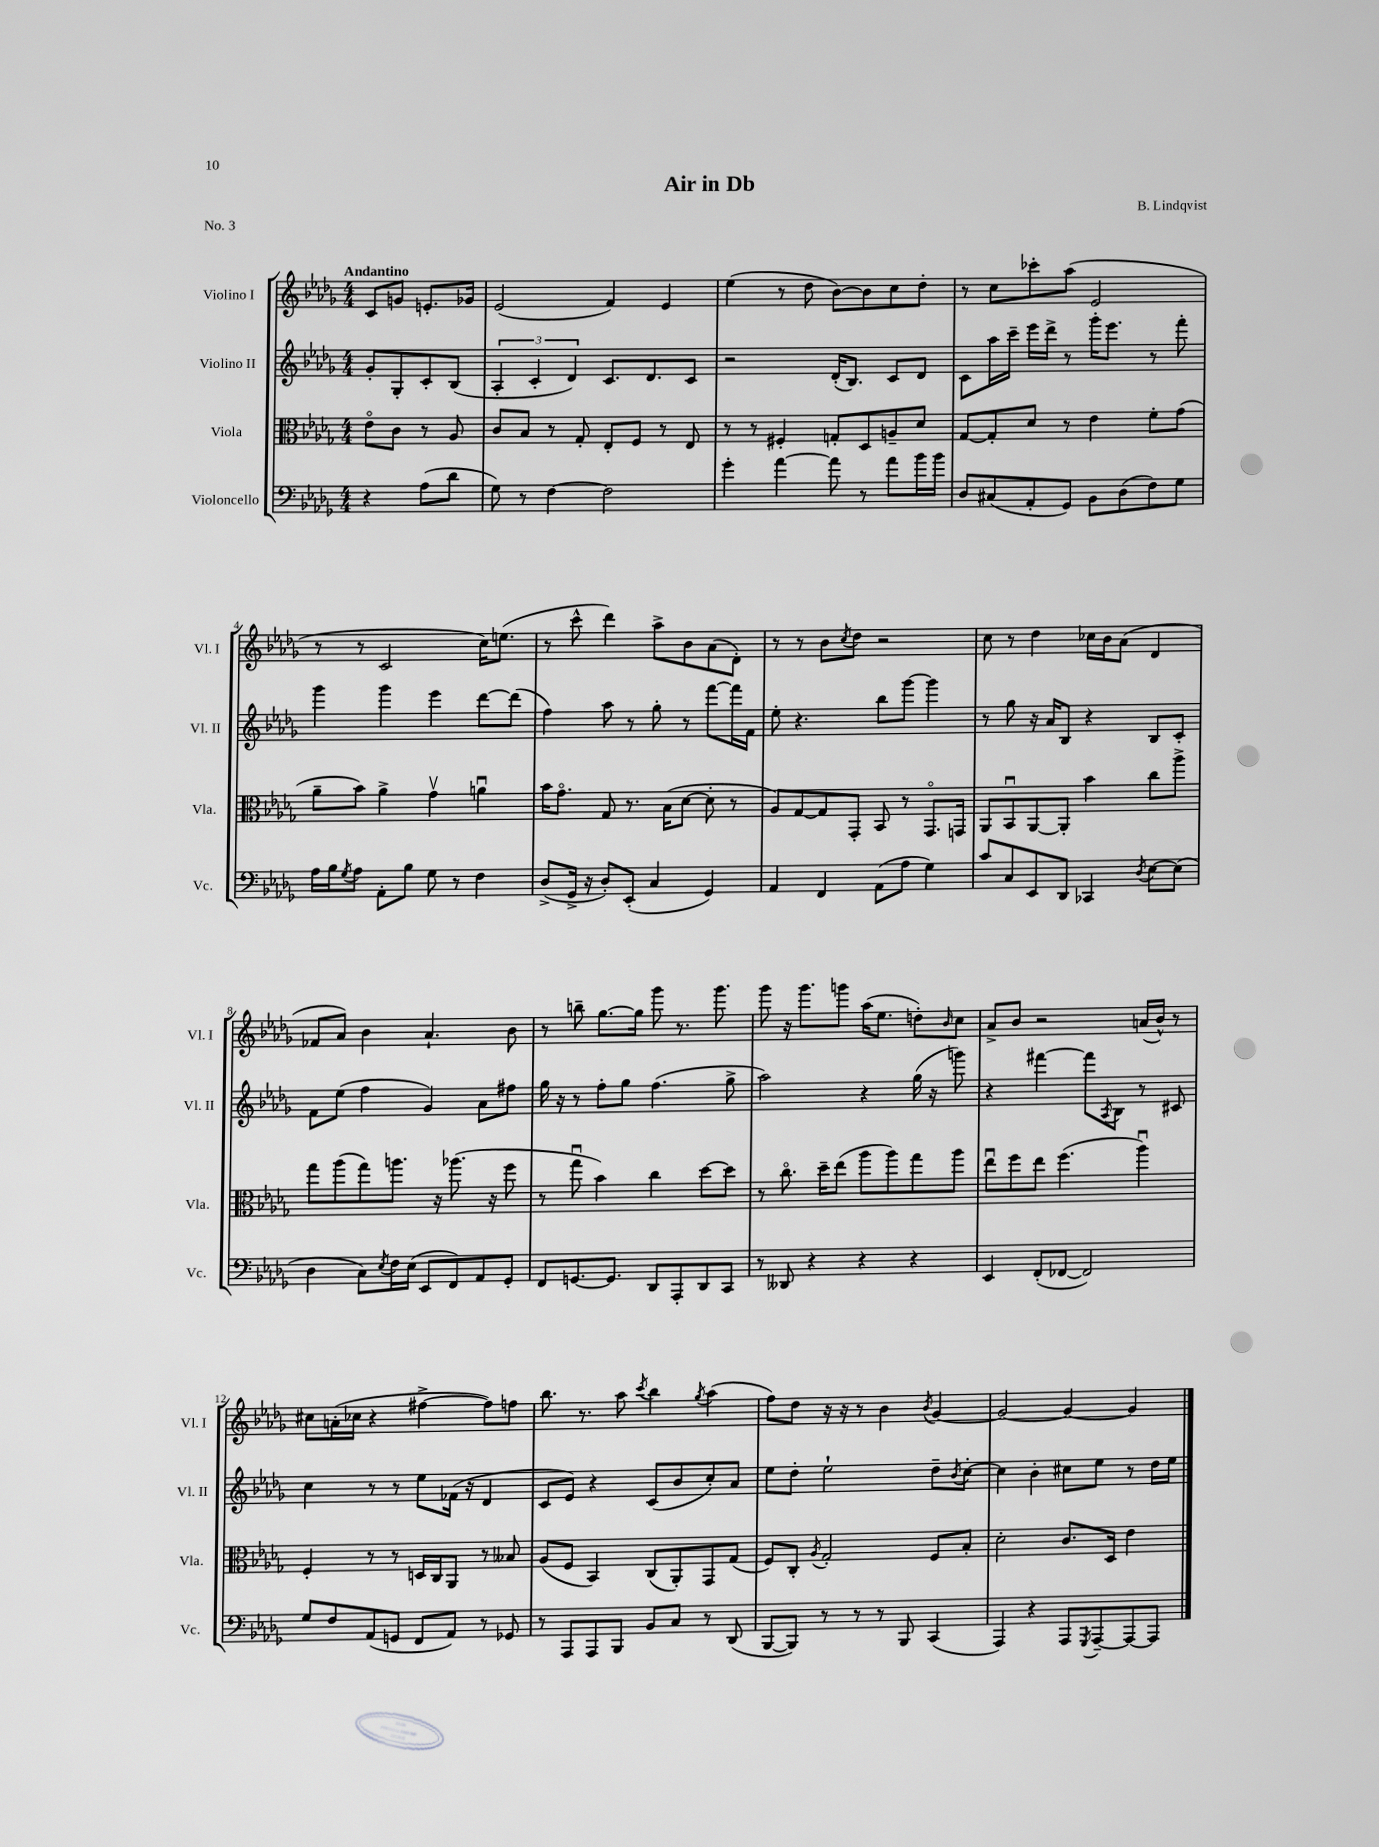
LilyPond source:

\header { title = "Air in Db" composer = "B. Lindqvist" piece = "No. 3" }
<<
\new StaffGroup <<
\new Staff = "s0" \with { instrumentName = "Violino I" shortInstrumentName = "Vl. I" } {
    \clef treble \key des \major \numericTimeSignature \time 4/4 \partial 2 \tempo "Andantino"
    c'8 g'8 e'8.-. ges'16 |
    ees'2( f'4) ees'4 |
    ees''4( r8 des''8 bes'8~) bes'8 c''8 des''8-. |
    r8 c''8 ces'''8-. aes''8( ees'2 |
    r8 r8 c'2 c''16) e''8.( |
    r8 c'''8-^ des'''4) aes''8-> bes'8 aes'8( des'8-.) |
    r8 r8 bes'8 \acciaccatura { c''8 } des''8 r2 |
    c''8 r8 des''4 ces''16 bes'16 aes'8( des'4 |
    fes'8 aes'8) bes'4 aes'4.-! bes'8 |
    r8 b''8-- ges''8.~ ges''16 ges'''8 r8. ges'''8. |
    ges'''8 r16 ges'''8. g'''8 aes''16( ees''8. d''8-.) \grace { bes'16 } c''8 |
    aes'8-> bes'8 r2 a'16( bes'16-^) r8 |
    cis''8 a'16-.( ces''16 r4 fis''4~-> fis''8) f''8 |
    bes''8. r8. aes''8 \acciaccatura { c'''8 } bes''4 \acciaccatura { ges''8 } aes''4( |
    f''8) des''8 r16 r16 r8 bes'4 \acciaccatura { bes'8 } ges'4~ |
    ges'2~ ges'4~ ges'4 \bar "|." |
}
\new Staff = "s1" \with { instrumentName = "Violino II" shortInstrumentName = "Vl. II" } {
    \clef treble \key des \major \numericTimeSignature \time 4/4 \partial 2
    ges'8-. ges8-. c'8-. bes8( |
    \tuplet 3/2 { aes4-. c'4-. des'4) } c'8. des'8. c'8 |
    r2 des'16-.( bes8.) c'8 des'8 |
    c'8 aes''16 c'''16-- ees'''16 des'''16-> r8 ges'''16-. ees'''8. r8 f'''8-. |
    ges'''4 ges'''4 ees'''4 des'''8~ des'''8( |
    f''4) aes''8 r8 ges''8-. r8 f'''8~ f'''16 f'16 |
    ees''8-. r4. bes''8 ges'''8~ ges'''4 |
    r8 ges''8 r16 aes'16 bes8 r4 bes8 c'8-. |
    f'8 ees''8( f''4 ges'4) aes'8 fis''8 |
    ges''16 r16 r8 f''8-. ges''8 f''4.( ges''8-> |
    aes''2) r4 ges''16( r16 g'''8) |
    r4 fis'''4~ fis'''8 \acciaccatura { aes8 } bes8 r8 cis'8 |
    c''4 r8 r8 ees''8 fes'16( r16 des'4 |
    c'8 ees'8) r4 c'8( bes'8 c''8-.) aes'8 |
    ees''8 des''8-. ees''2-! des''8-- \acciaccatura { bes'8 } c''8~-. |
    c''4 bes'4-. cis''8 ees''8 r8 des''16 ees''16 \bar "|." |
}
\new Staff = "s2" \with { instrumentName = "Viola" shortInstrumentName = "Vla." } {
    \clef alto \key des \major \numericTimeSignature \time 4/4 \partial 2
    ees'8\flageolet c'8 r8 aes8 |
    c'8 bes8 r8 ges8-. ees8-. f8 r8 ees8 |
    r8 r8 fis4-. g8-. des8 a8-- des'8 |
    ges8~ ges8-. des'8 r8 ees'4 f'8-. ges'8( |
    aes'8-- bes'8) aes'4-> ges'4\upbow a'4\downbow |
    bes'16 ges'8.\flageolet ges8 r8. bes16( des'8~ des'8-. r8 |
    aes8) ges8~ ges8 ges,8-. bes,8 r8 ges,8.\flageolet g,16 |
    aes,8 bes,8\downbow aes,8~ aes,8-. bes'4 c''8 aes''8-> |
    ges''8 aes''8( ges''8) a''8. r16 aes''8.( r16 f''8 |
    r8 ges''8\downbow bes'4) c''4 des''8~ des''8 |
    r8 c''8.\flageolet des''16-- ees''8( aes''8 aes''8) ges''8 aes''8 |
    ees''8\downbow f''8 ees''8 f''4.( aes''4\downbow) |
    f4-. r8 r8 d16 c16 aes,8 r8 beses8 |
    aes8( f8 bes,4) c8( aes,8-.) ges,8 ges8( |
    f8) c8-. \acciaccatura { aes8 } ges2-. f8 bes8-. |
    des'2-. c'8. des16 ees'4 \bar "|." |
}
\new Staff = "s3" \with { instrumentName = "Violoncello" shortInstrumentName = "Vc." } {
    \clef bass \key des \major \numericTimeSignature \time 4/4 \partial 2
    r4 aes8( des'8 |
    ges8) r8 f4~ f2 |
    ges'4-. aes'4~ aes'8 r8 aes'8 bes'16 bes'16 |
    des8 cis8( aes,8-. ges,8) bes,8 des8( f8) ges8 |
    aes16 bes16 \acciaccatura { ges8 } aes8 aes,8-. bes8 ges8 r8 f4 |
    des8->( ges,16-> r16 des8-.) ees,8-.( c4 ges,4) |
    aes,4 f,4 aes,8( aes8 ges4) |
    c'8 c8 ees,8 des,8 ces,4 \acciaccatura { des8 } ees8~ ees8( |
    des4 c8) \acciaccatura { ees8 } f16 ees16( ees,8 f,8) aes,8 ges,8-. |
    f,8 g,8.~ g,8. des,8 aes,,8-. des,8 c,8 |
    r8 deses,8 r4 r4 r4 |
    ees,4 f,8-.( fes,8~ fes,2) |
    ges8 f8 aes,8( g,8 f,8 aes,8) r8 ges,8 |
    r8 aes,,8 aes,,8 bes,,8 bes,8 c8 r8 des,8( |
    bes,,8~ bes,,8) r8 r8 r8 bes,,8 c,4( |
    aes,,4) r4 aes,,8 \acciaccatura { ges,,8 } aes,,8~-- aes,,8~ aes,,8 \bar "|." |
}
>>
>>
